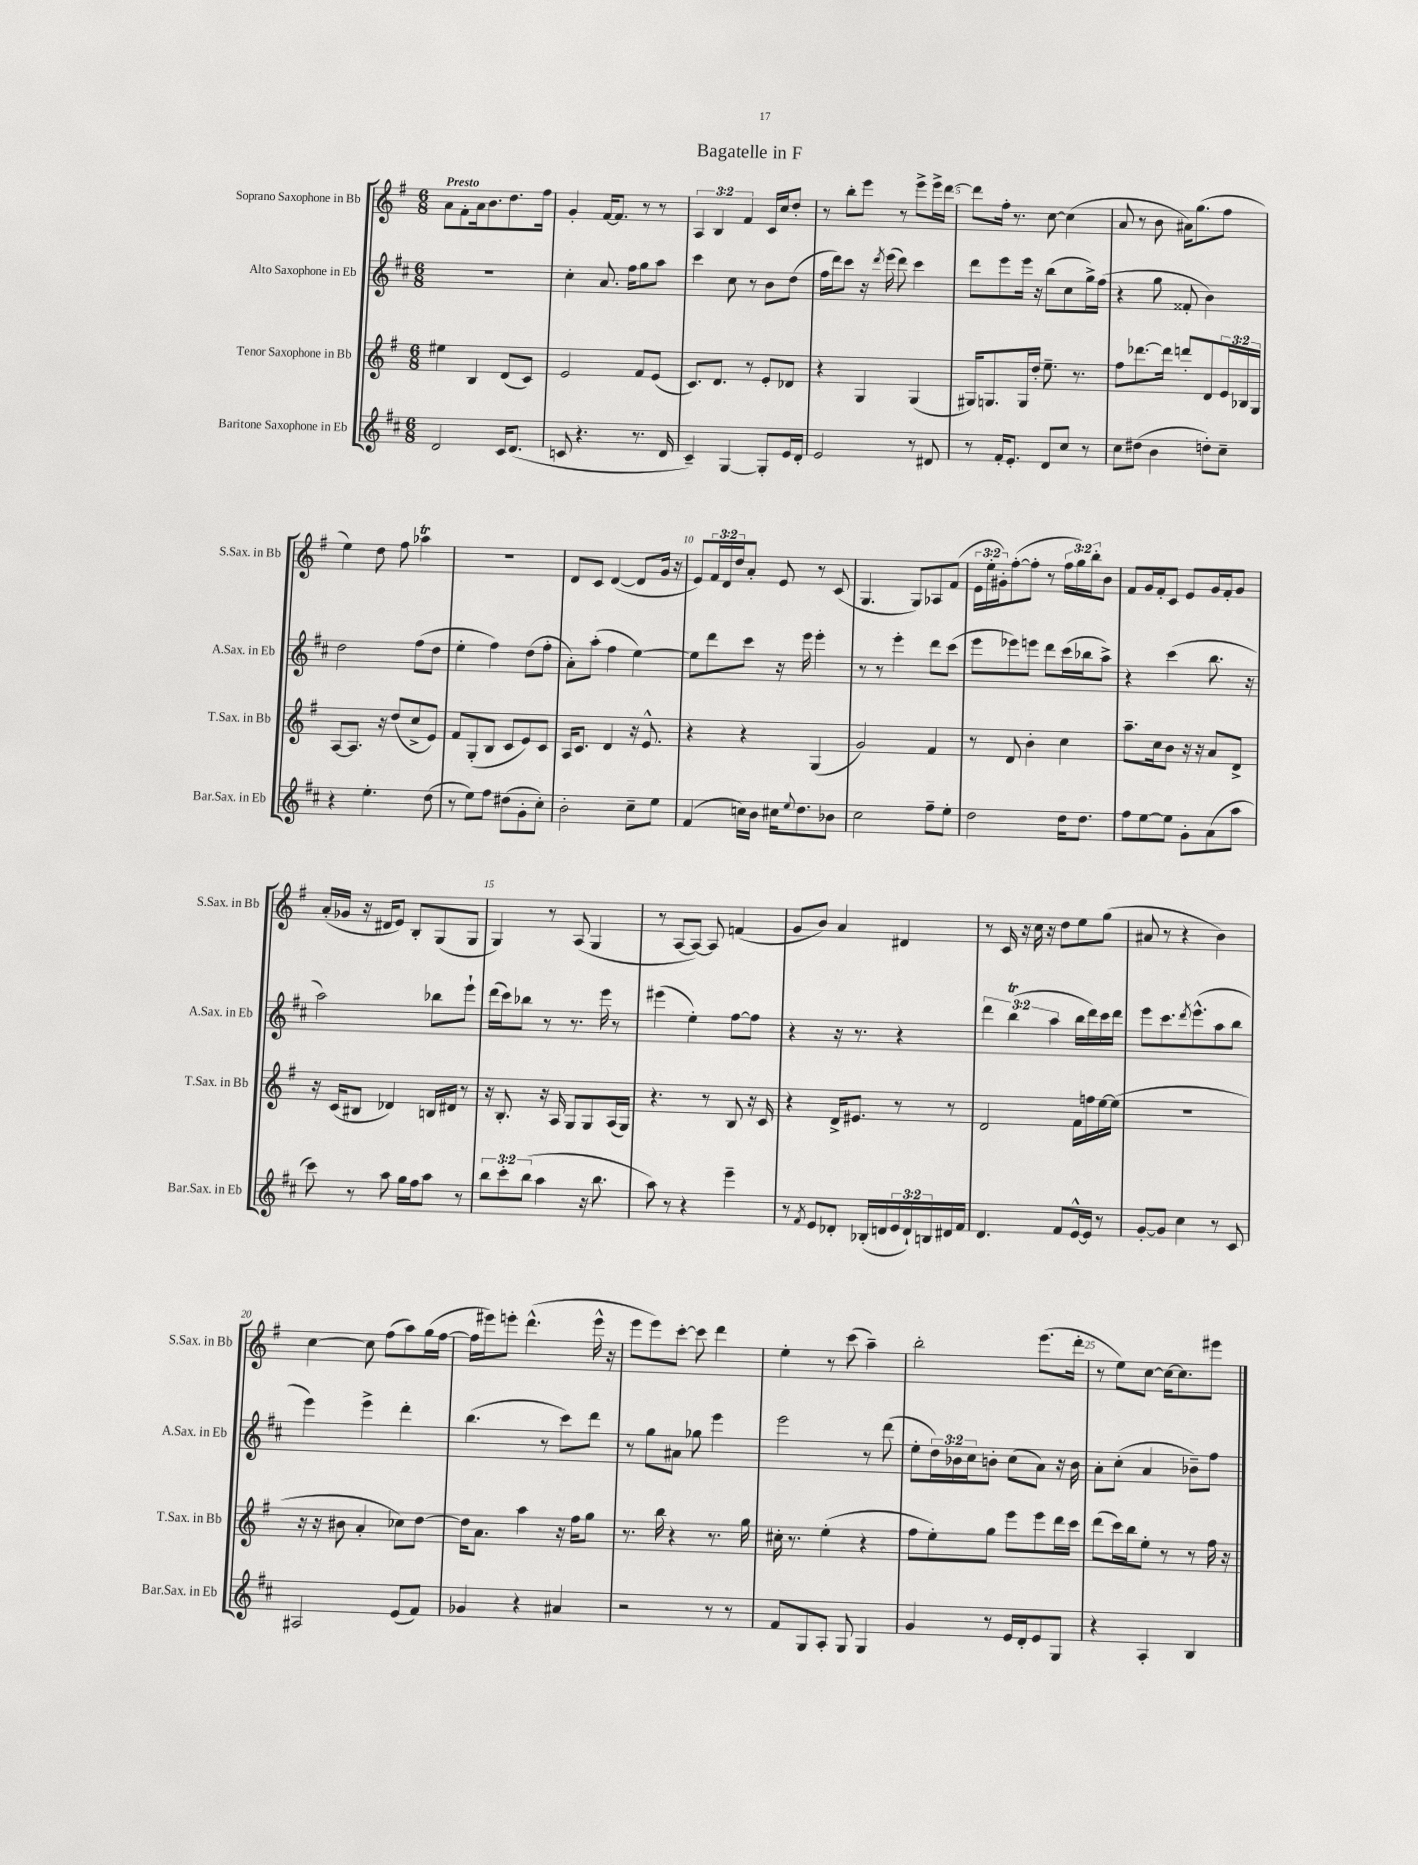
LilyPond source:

\header { title = "Bagatelle in F" }
<<
\new StaffGroup <<
\new Staff = "s0" \with { instrumentName = "Soprano Saxophone in Bb" shortInstrumentName = "S.Sax. in Bb" } {
    \clef treble \key g \major \numericTimeSignature \time 6/8 \override Staff.TupletNumber.text = #tuplet-number::calc-fraction-text \tempo "Presto"
    a'8 fis'8-. a'16 b'8. d''8. fis''16 |
    g'4-. fis'16~ fis'8. r8 r8 |
    \tuplet 3/2 { a4 b4 fis'4 } c'16 c''16 d''8-. |
    r8 b''8-. e'''8 r8 e'''8-> e'''16-> d'''16~ |
    d'''8 fis''16-. r8. c''8~ c''4( |
    a'8 r8 b'8 ais'16) g''8.( fis''8 |
    e''4) d''8 fis''8 aes''4\trill |
    R2. |
    d'8 c'8 d'4~( d'8 g'16 r16 |
    e'8) \tuplet 3/2 { fis'16 d'16 d''16 } a'8-. e'8 r8 c'8( |
    g4. g8) aes8 fis'8( |
    \tuplet 3/2 { e'16 e''16-. gis'16-.) } fis''8~-.( fis''8-. r8 \tuplet 3/2 { fis''16 g''16) b''16-. } b'8 |
    fis'8 g'16 fis'16-. c'8 e'8 g'16 fis'16-. g'8 |
    a'16-.( ges'16 r16 dis'16 e'8) b8-. g8( g8 |
    g4) r8 a8( g4 |
    r8 a8~ a8~) a8 f'4( |
    g'8 b'8) a'4 dis'4 |
    r8 c'16 r16 c''16 r16 d''8 e''8 g''8( |
    ais'8 r8 r4 b'4) |
    c''4~ c''8 fis''8( a''8) g''16( fis''16~ |
    fis''16 eis'''16) e'''8-. d'''4.-^( e'''16-^ r16 |
    e'''8 e'''8) c'''8~-. c'''8 d'''4 |
    e''4-. r8 c'''8( a''4--) |
    b''2-. e'''8.( d'''16-. |
    r8 e''8) c''8~ c''16~ c''8. eis'''8 \bar "|." |
}
\new Staff = "s1" \with { instrumentName = "Alto Saxophone in Eb" shortInstrumentName = "A.Sax. in Eb" } {
    \clef treble \key d \major \numericTimeSignature \time 6/8 \override Staff.TupletNumber.text = #tuplet-number::calc-fraction-text
    R2. |
    cis''4-. a'8. fis''16 g''8 a''8 |
    cis'''4 cis''8 r8 b'8 d''8( |
    fis''16 d'''16) cis'''8 r16 \acciaccatura { d'''8 } e'''16( d'''8) cis'''4 |
    d'''8 e'''8 e'''16 r16 b''8( cis''8 g''16->) fis''16( |
    r4 g''8 fisis'8-. b'4) |
    d''2 fis''8( d''8 |
    e''4-. fis''4) d''8( fis''8-. |
    a'8-.) a''8-.( fis''4 e''4~) |
    e''8 d'''8 cis'''8 r16 e'''16 e'''4-. |
    r8 r8 e'''4-. d'''8 cis'''8( |
    e'''8 ees'''8) e'''8 d'''8 cis'''16( bes''16 a''8->) |
    r4 cis'''4( b''8. r16 |
    a''2) bes''8 e'''8-! |
    d'''16( cis'''16) bes''8 r8 r8. e'''16 r8 |
    eis'''4( e''4-.) fis''8~ fis''8 |
    r4 r16 r8. r4 |
    \tuplet 3/2 { d'''4 b''4\trill( a''4 } b''16 d'''16) cis'''16 d'''16 |
    e'''8 cis'''8. \acciaccatura { d'''8 } e'''8.-^( a''8 b''8 |
    e'''4) e'''4-> d'''4-. |
    b''4.( r8 cis'''8) d'''8 |
    r8 g''8 ais'8 ges''8 e'''4 |
    e'''2 r8 d'''8( |
    e''8-. \tuplet 3/2 { d''16) bes'16 cis''16 } b'8-. cis''8( a'8) r16 b'16 |
    a'8-. cis''8-.( a'4 bes'8--) fis''8 \bar "|." |
}
\new Staff = "s2" \with { instrumentName = "Tenor Saxophone in Bb" shortInstrumentName = "T.Sax. in Bb" } {
    \clef treble \key g \major \numericTimeSignature \time 6/8 \override Staff.TupletNumber.text = #tuplet-number::calc-fraction-text
    eis''4 b4 d'8( c'8) |
    e'2 fis'8 e'8( |
    c'8.) d'8. r8 e'8-. des'8 |
    r4 g4 g4( |
    gis16) g8. g16 d''16-. e''8.-- r8. |
    fis''8 des'''8.~ des'''16 d'''8-. d'8 \tuplet 3/2 { e'16 bes16 g16 } |
    a8~ a8. r16 d''8( c''8-> e'8) |
    fis'8 g8-.( b8 c'8 e'8) c'8 |
    a16 c'8. d'4 r16 e'8.-^ |
    r4 r4 g4( |
    g'2) fis'4 |
    r8 d'8 b'4-. c''4 |
    a''8.-- c''16 b'8 r16 r16 a'8 d'8-> |
    r16 c'16( bis8 des'4) b16 dis'16 r8 |
    r16 b8.-. r16 a16 g8 g8 a16( g16) |
    r4. r8 b8 r16 c'16 |
    r4 d'16-> eis'8. r8 r8 |
    d'2 fis'16 f''16 e''16~ e''16( |
    R2. |
    r16 r16 bis'8 a'4-. ces''8) d''8~ |
    d''16 a'8. a''4 r16 fis''16 g''8 |
    r8. b''16 r4 r8. g''16 |
    cis''16-. r8. e''4-.( r4 |
    fis''8 e''8-.) g''8 e'''8 e'''8 d'''16 c'''16 |
    d'''8( c'''16) b''16 e''8-. r8 r8 fis''16 r16 \bar "|." |
}
\new Staff = "s3" \with { instrumentName = "Baritone Saxophone in Eb" shortInstrumentName = "Bar.Sax. in Eb" } {
    \clef treble \key d \major \numericTimeSignature \time 6/8 \override Staff.TupletNumber.text = #tuplet-number::calc-fraction-text
    d'2 cis'16 d'8.( |
    c'8 r4. r8. d'16 |
    cis'4--) g4~ g8-. e'16 d'16-. |
    e'2 r8 dis'8 |
    r8 fis'16-. e'8.-. d'8 cis''8 r8 |
    cis''8 dis''8( b'4 d''8-.) cis''8-- |
    r4 e''4.-. d''8( |
    r8 e''8) fis''8 dis''8( g'8-. cis''8-.) |
    b'2-. cis''8-- e''8 |
    fis'4( c''16) b'16 cis''16 \appoggiatura { e''8 } d''8. bes'8 |
    cis''2 fis''8-- e''8-. |
    d''2 d''16 d''8. |
    fis''8 e''8~ e''8 g'8-. a'8( a''8 |
    cis'''8) r8 a''8 g''16 fis''16 a''8 r8 |
    \tuplet 3/2 { b''8 cis'''8-. b''8( } a''4 r16 b''8. |
    a''8) r8 r4 e'''4-- |
    r8 \acciaccatura { fis'8 } e'8 des'8-. bes16-.( d'16 \tuplet 3/2 { e'16 d'16-!) b16 } dis'16 fis'16 |
    d'4. fis'8 e'16~-^ e'16 r8 |
    g'8~-. g'8 cis''4 r8 cis'8 |
    ais2 e'8( fis'8) |
    ges'4 r4 ais'4 |
    r2 r8 r8 |
    fis'8 g8 a8-. g8 g4 |
    g'4 r8 e'16 d'16-. e'8 g8 |
    r4 a4-. b4 \bar "|." |
}
>>
>>
\layout { \context { \Score \override BarNumber.break-visibility = ##(#f #t #t) barNumberVisibility = #(every-nth-bar-number-visible 5) } }
